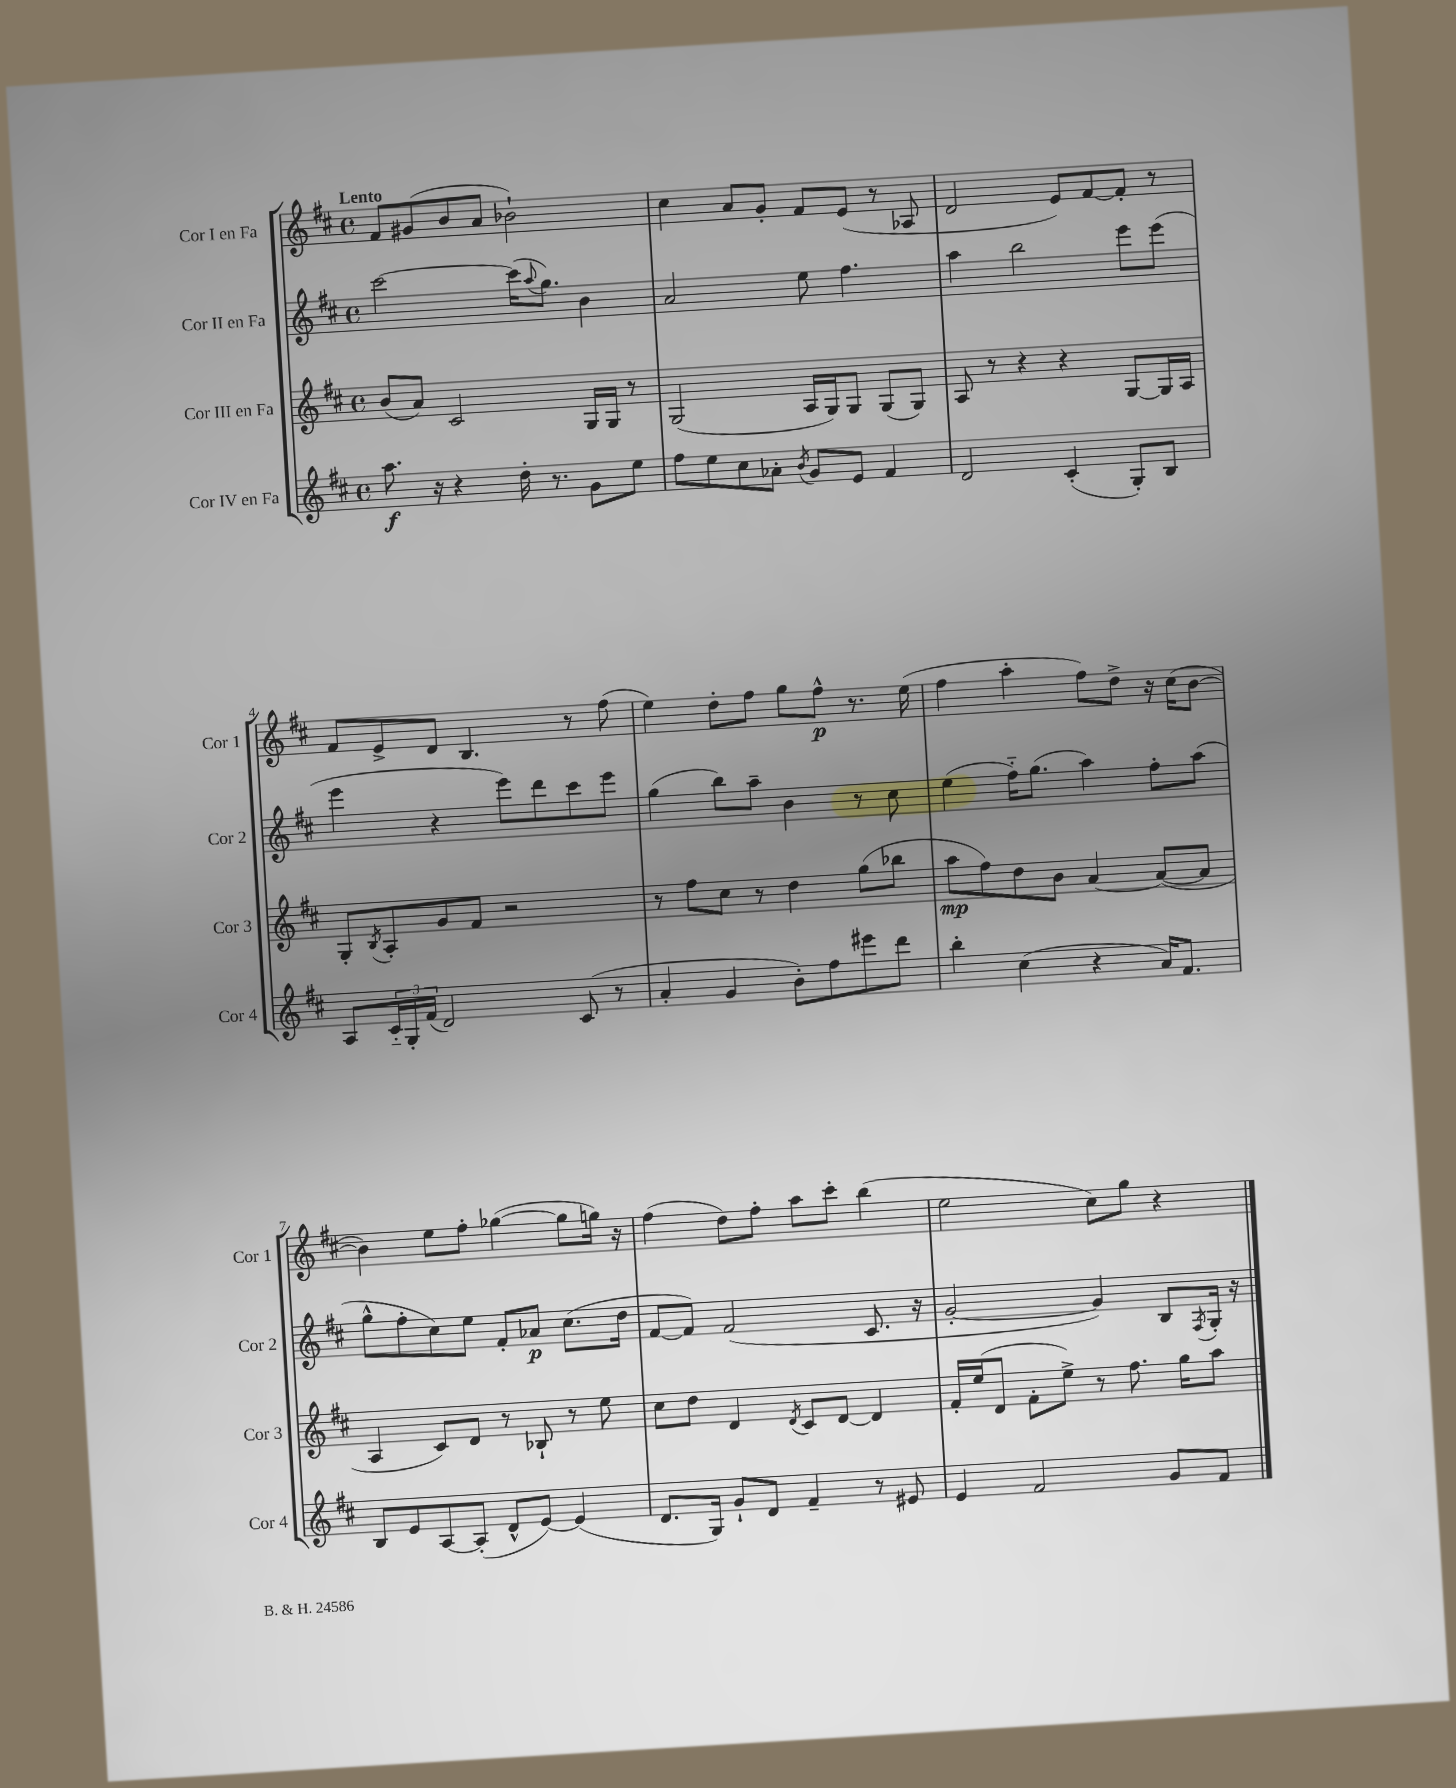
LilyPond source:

<<
\new StaffGroup <<
\new Staff = "s0" \with { instrumentName = "Cor I en Fa" shortInstrumentName = "Cor 1" } {
    \clef treble \key d \major \defaultTimeSignature \time 4/4 \tempo "Lento"
    fis'8 gis'8( b'8 a'8 bes'2-!) |
    cis''4 a'8 g'8-. fis'8 e'8( r8 aes8 |
    d'2 e'8) fis'8~ fis'8-. r8 |
    fis'8 e'8-> d'8 b4. r8 fis''8( |
    e''4) d''8-. fis''8 g''8 fis''8-^\p r8. e''16( |
    fis''4 a''4-. fis''8) d''8-> r16 cis''16( b'8~ |
    b'4) e''8 fis''8-. ges''4~( ges''8 g''16) r16 |
    fis''4( d''8) fis''8-. a''8 cis'''8-. b''4( |
    e''2 cis''8) g''8 r4 \bar "|." |
}
\new Staff = "s1" \with { instrumentName = "Cor II en Fa" shortInstrumentName = "Cor 2" } {
    \clef treble \key d \major \defaultTimeSignature \time 4/4
    cis'''2~ cis'''16( \appoggiatura { a''8 } g''8.) b'4 |
    a'2 e''8 fis''4. |
    a''4 b''2 e'''8 e'''8( |
    e'''4 r4 e'''8) d'''8 cis'''8 e'''8 |
    g''4( b''8) a''8-- b'4 r8 cis''8 |
    e''4( fis''16-_) g''8.( a''4) fis''8-. a''8( |
    g''8-^ fis''8-. cis''8) e''8 fis'8-. aes'8\p cis''8.( d''16 |
    fis'8~ fis'8) fis'2( cis'8. r16 |
    g'2~-. g'4) b8 \acciaccatura { fis8 } g16-. r16 \bar "|." |
}
\new Staff = "s2" \with { instrumentName = "Cor III en Fa" shortInstrumentName = "Cor 3" } {
    \clef treble \key d \major \defaultTimeSignature \time 4/4
    b'8( a'8) cis'2 g16 g16 r8 |
    g2( a16 g16) g8 g8( g8) |
    a8 r8 r4 r4 g8~ g16 a16 |
    g8-. \acciaccatura { b8 } a8-. g'8 fis'8 r2 |
    r8 fis''8 cis''8 r8 d''4 g''8( bes''8 |
    a''8\mp fis''8) d''8 b'8 a'4~ a'8~( a'8 |
    a4 cis'8) d'8 r8 bes8-! r8 e''8 |
    cis''8 d''8 d'4 \acciaccatura { d'8 } cis'8 d'8~ d'4 |
    fis'16-. e''16( d'8 fis'8-. e''8->) r8 fis''8. g''16 a''8 \bar "|." |
}
\new Staff = "s3" \with { instrumentName = "Cor IV en Fa" shortInstrumentName = "Cor 4" } {
    \clef treble \key d \major \defaultTimeSignature \time 4/4
    a''8.\f r16 r4 d''16-. r8. g'8 e''8 |
    fis''8 e''8 cis''8 aes'8-. \acciaccatura { b'8 } g'8 e'8 fis'4 |
    d'2 cis'4-.( g8-.) b8 |
    a8 \tuplet 3/2 { cis'16-_ g16-. fis'16( } d'2) cis'8( r8 |
    a'4-. g'4 b'8-.) fis''8 eis'''8 d'''8 |
    b''4-. cis''4( r4 a'16) fis'8. |
    b8 e'8 a8~ a8-.( d'8-^ e'8~) e'4( |
    d'8. g16) g'8-! d'8 fis'4-- r8 eis'8 |
    e'4 fis'2 g'8 fis'8 \bar "|." |
}
>>
>>
